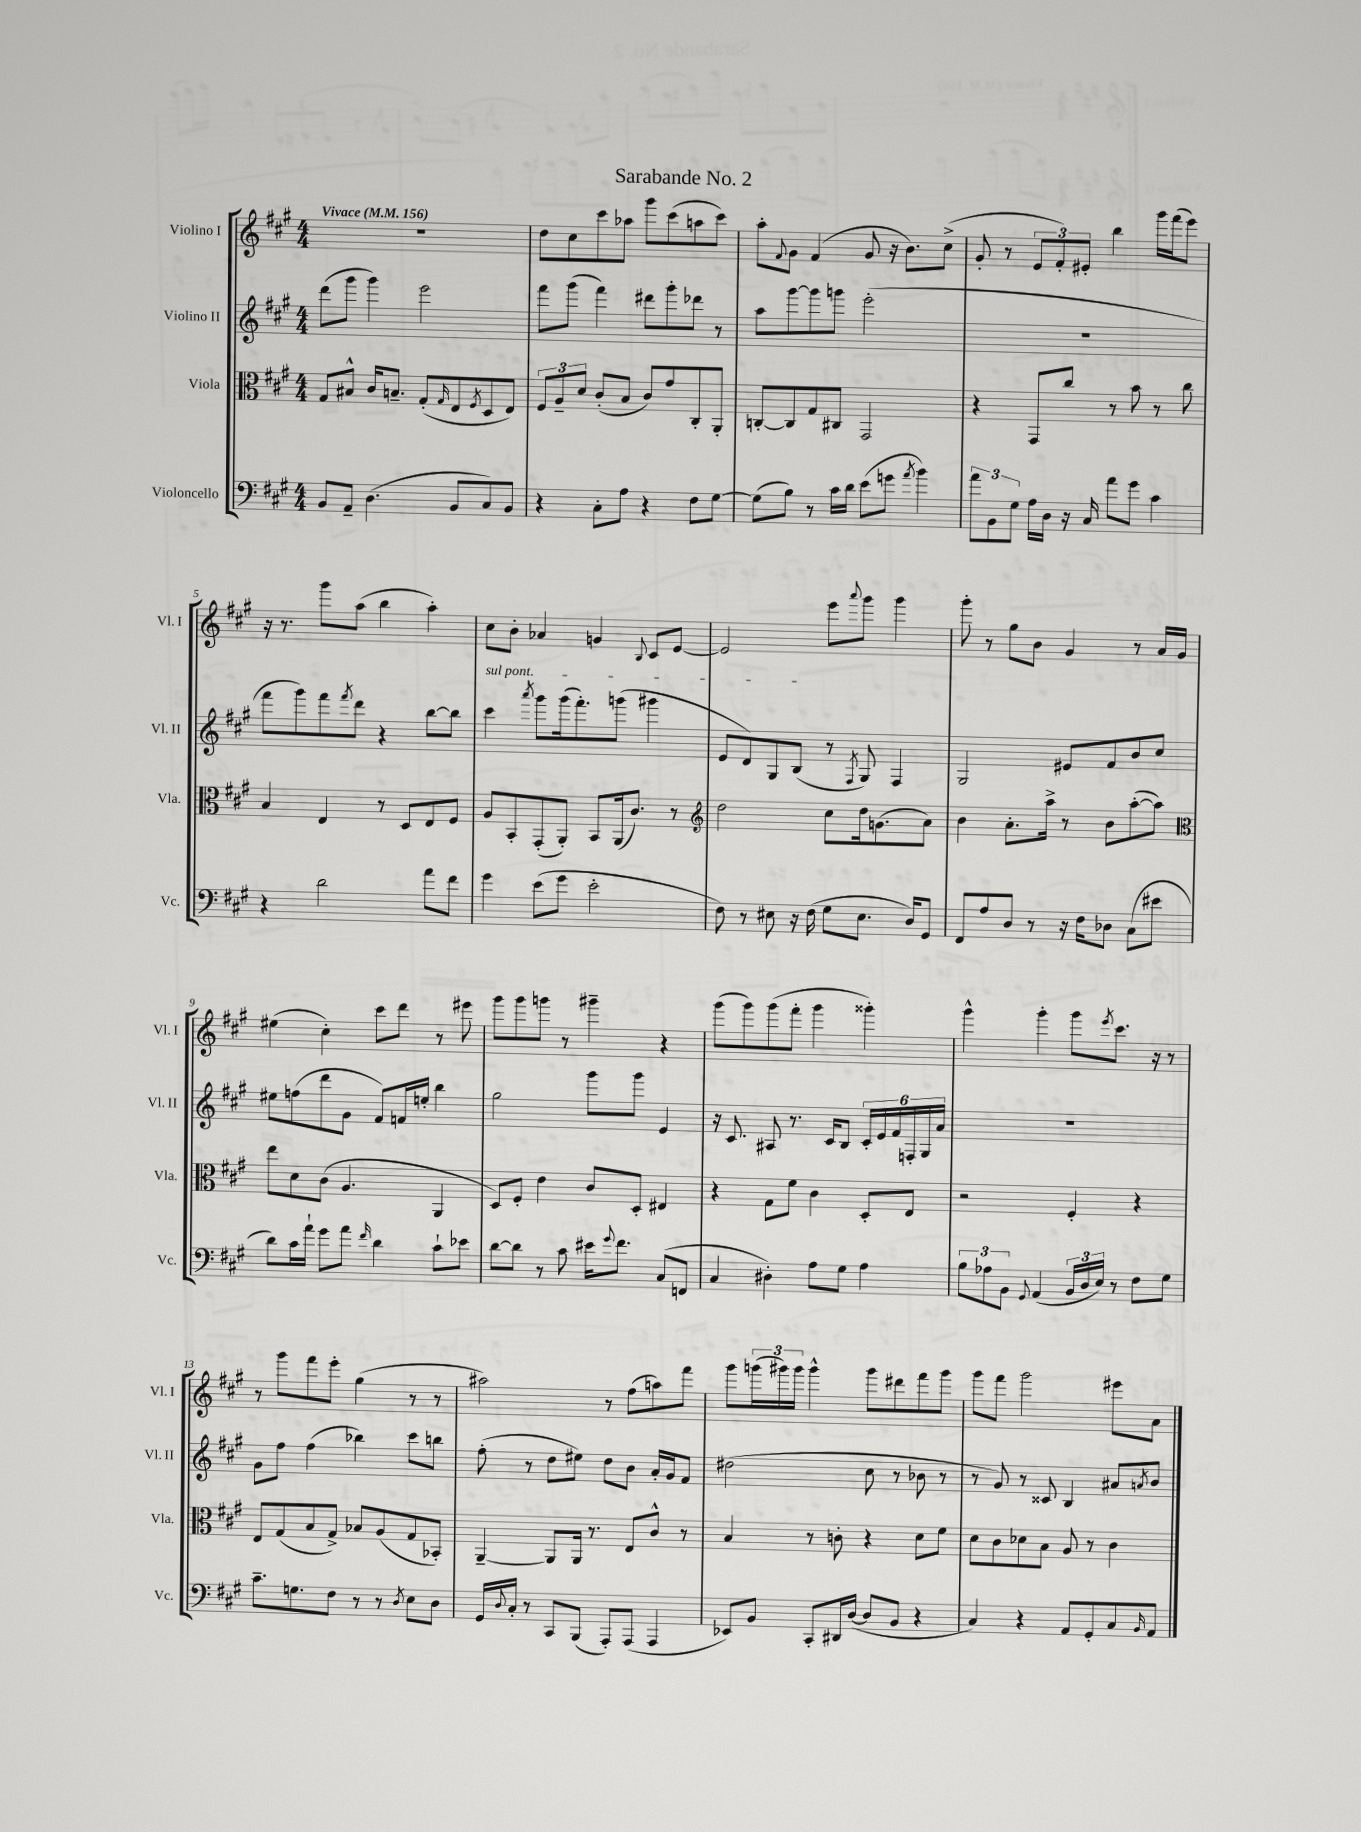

**kern	**kern	**kern	**kern
*part4	*part3	*part2	*part1
*staff4	*staff3	*staff2	*staff1
*I"Violoncello	*I"Viola	*I"Violino II	*I"Violino I
*I'Vc.	*I'Vla.	*I'Vl. II	*I'Vl. I
*clefF4	*clefC3	*clefG2	*clefG2
*k[f#c#g#]	*k[f#c#g#]	*k[f#c#g#]	*k[f#c#g#]
*M4/4	*M4/4	*M4/4	*M4/4
*MM156	*MM156	*MM156	*MM156
=1	=1	=1	=1
!	!	!	!LO:TX:a:B:t=Vivace
8BB/L	8G#/L	(8ddd\L	1r
8AA~/J	8B#X^^/J	8ggg#\J	.
(4.D\	16c#/KL	4ggg#\)	.
.	8.Bn~/J	.	.
.	(8G#'/L	2eee\	.
.	16qqG#/	.	.
8BB/L	8E/	.	.
.	8qF#/	.	.
8C#/)	8D/	.	.
8BB/J	8E/J)	.	.
=2	=2	=2	=2
4r	12F#/L	8fff#\L	8dd\L
.	12A~/	.	.
.	.	(8ggg#\J	8cc#\
.	12d/J	.	.
8C#'\L	(8c#'/L	4fff#\)	8ccc#\
8A\J	8B/J	.	8aa-X\J
4r	8c#/L)	8ddd#X\L	8ggg#\L
.	8g#/	8ggg#'\	(8ccc#\
8F#\L	8C#'/	8ddd-X\J	8aan\
[8G#\J	8AA'/J	8r	8ccc#\J)
=3	=3	=3	=3
(8G#\L]	[8Cn'/L	8aa\L	8aa'\L
.	.	.	8qqf#/
8B\J)	8C/]	[8ggg#\	8g#\J
8r	8G#/	8ggg#\]	(4f#/
16c#\LL	8C#X/J	8gggn\J	.
16d\JJ	.	.	.
(8e\L	2GG#/	(2eee'\	8g#/
8gn\J	.	.	16r
.	.	.	8.b\L)
8qa/	.	.	.
4b\)	.	.	.
.	.	.	(8cc#^\J
=4	=4	=4	=4
12a\L	4r	1r	8g#'/
12BB\	.	.	.
.	.	.	8r
12G#\J	.	.	.
16A\LL	8GG#/L	.	12e/L
16D\JJ	.	.	.
.	.	.	12f#'/)
16r	8cc#/J	.	.
.	.	.	12e#X'/J
16C#/	.	.	.
8a\L	8r	.	4bb\
8g#\J	8b\	.	.
4c#\	8r	.	16ggg#\LL
.	.	.	(16fff#\J
.	8cc#\	.	8eee\J)
!!LO:LB:g=z
=5	=5	=5	=5
4r	4B/	8fff#\L	16r
.	.	.	8.r
.	.	8ggg#\)	.
2d\	4E/	8fff#\	8ggg#\L
.	.	8qfff#/	.
.	.	8ddd\J	(8aa\J
.	8r	4r	4bb\
.	8D/L	.	.
8a\L	8E/	[8bb\L	4aa'\)
8f#\J	8F#/J	8bb\J]	.
=6	=6	=6	=6
!	!	!LO:TX:a:i:t=sul pont.	!
4g#\	8A/L	4ccc#\	8cc#\L
.	8BB'/	.	8b'\J
.	.	8qaaa/	.
(8e\L	(8GG#'/	8ggg#\L	4a-X/
8g#\J	8AA'/J)	(16ggg#\k	.
.	.	8.fff#'\)	.
2e'\	8BB/L	.	4gn/
.	(16AA/k	(8gggn\J	.
.	8.c#/J)	.	.
.	.	.	8qqB/
.	.	4ggg#X\	8c#/L
.	8r	.	[8e/J
=7	=7	=7	=7
*	*clefG2	*	*
8F#\)	2dd\	8e/L	2e/]
8r	.	8d/)	.
8E#X\	.	8G#/	.
16r	.	(8B/J	.
(16F#\	.	.	.
8G#\L	8cc#\L	8r	8eee\L
.	.	8qF#/	8qqaaa/
8.E#\J	16dd\k	8G#/)	8ggg#\J
.	(8.gn\	.	.
.	.	4F#/	4ggg#\
16D/KL)	.	.	.
8GG#/J	8a\J)	.	.
=8	=8	=8	=8
8FF#/L	4b\	2G#/	8ggg#'\
8A/	.	.	8r
8D/J	8.a'\L	.	8gg#\L
8r	.	.	8b\J
.	16aa^\Jk	.	.
16r	8r	8e#X/L	4g#/
16F#\KL	.	.	.
8D-X\J	8b\L	8f#/	.
(8C#\L	([8aa'\	8b/	8r
8e#X\J	8aa\J])	8cc#/J	16a/LL
.	.	.	16g#/JJ
!!LO:LB:g=z
=9	=9	=9	=9
*	*clefC3	*	*
8d\L)	8ee\L	8ee#X\L	(4ee#X\
16c#\L	8d\	(8ffn\	.
16a`\JJ	.	.	.
8g#\L	(8c#\J	8ddd\	4cc#'\)
8a\J	4.A/	8g#\J	.
16qqf#/	.	.	.
4d\	.	8f#/L)	8ccc#\L
.	.	16fn/L	8ddd\J
.	.	16een'/JJ	.
8c#`\L	4AA/	4bb\	8r
8e-X\J	.	.	8eee#X\
=10	=10	=10	=10
[8d\L	8D/L)	2gg#\	8ggg#\L
8d\J]	8F#'/J	.	8ggg#\
8r	4e\	.	8gggn\J
8c#\	.	.	8r
16e#X\KL	8c#/L	8ggg#\L	4ggg#X~\
8qqg#/	.	.	.
8.f#\J	.	.	.
.	8D'/J	8ggg#\J	.
(8C#/L	4E#X/	4e/	4r
8FFn/J	.	.	.
=11	=11	=11	=11
4C#/	4r	16r	(8ggg#\L
.	.	8.c#/	.
.	.	.	8ggg#\)
4D#X'\)	8G#\L	8A#X/	(8ggg#\
.	8f#\J	8.r	8fff#'\J
8A\L	4c#\	.	4ggg#\
.	.	16c#/KL	.
8G#\J	.	8B/J	.
4A\	8D'/L	24c#'/LL	4ggg##X'\)
.	.	24e/	.
.	.	24f#/	.
.	8E/J	24Fn'/	.
.	.	24G#/	.
.	.	24a/JJ	.
=12	=12	=12	=12
12B\L	2r	1r	4ggg#^^\
12A-X\	.	.	.
12BB\J	.	.	.
8qqGG#/	.	.	.
(4AA/	.	.	4ggg#'\
24BB/LL	4F#'/	.	8ggg#\L
24D/	.	.	.
24E/JJ)	.	.	.
.	.	.	8qeee/
8r	.	.	8.ccc#\J
8F#\L	4r	.	.
.	.	.	16r
8G#\J	.	.	8r
!!LO:LB:g=z
=13	=13	=13	=13
8.c#~\L	8E/L	8g#\L	8r
.	(8G#/	8ff#\J	8ggg#\L
8.Gn\	.	.	.
.	8B/	(4ff#\	8fff#\
8F#\J	8G#^/J)	.	8eee'\J
8r	8B-X/L	4bb-X\)	(4gg#\
8r	(8A/	.	.
8qD/	.	.	.
8E\L	8G#/	8ccc#\L	8r
8D\J	8BB-X'/J)	8bbn\J	8r
=14	=14	=14	=14
16GG#/LL	[4AA~/	(8ff#'\	2aa#X\)
8qqD/	.	.	.
16C#'/JJ	.	.	.
8r	.	8r	.
8CC#/L	8AA/L]	8dd\L	.
(8BBB/J	16AA/Jk	8ee#X\J)	.
.	8.r	.	.
8AAA'/L)	.	8dd\L	8r
(8AAA/J	8E/L	8b\J	(8ff#\L
4AAA/	8c#^^/J	16a'/LL	8aan\)
.	.	16g#/J	.
.	8r	8f#/J	8fff#\J
=15	=15	=15	=15
8EE-X/L)	4B/	(2dd#X\	8ggg#\L
8BB/J	.	.	(24gggn\L
.	.	.	24ggg#X\)
.	.	.	24ggg#\JJ
8CC#'/L	8r	.	4ggg#^^\
16DD#X/L	8cn'\	.	.
([16D/JJ	.	.	.
8D/L]	4r	8cc#\	8ggg#\L
8BB/J	.	8r	8ddd#X\
4r	8d\L	8b-X\	8fff#\
.	8f#\J	8r	8ggg#\J
=16	=16	=16	=16
4C#/)	8d\L	8r	8ggg#\L
.	8c#\	8g#/)	8fff#\J
4r	8d-X\	8r	2ggg#\
.	8B\J	8c##X/	.
8AA/L	8A/	4B/	.
8GG#'/	8r	.	.
8C#/	4c#\	8a#X/L	8eee#X\L
16qqBB/	.	8qan/	.
8AA/J	.	8b/J	8a\J
==	==	==	==
*-	*-	*-	*-
